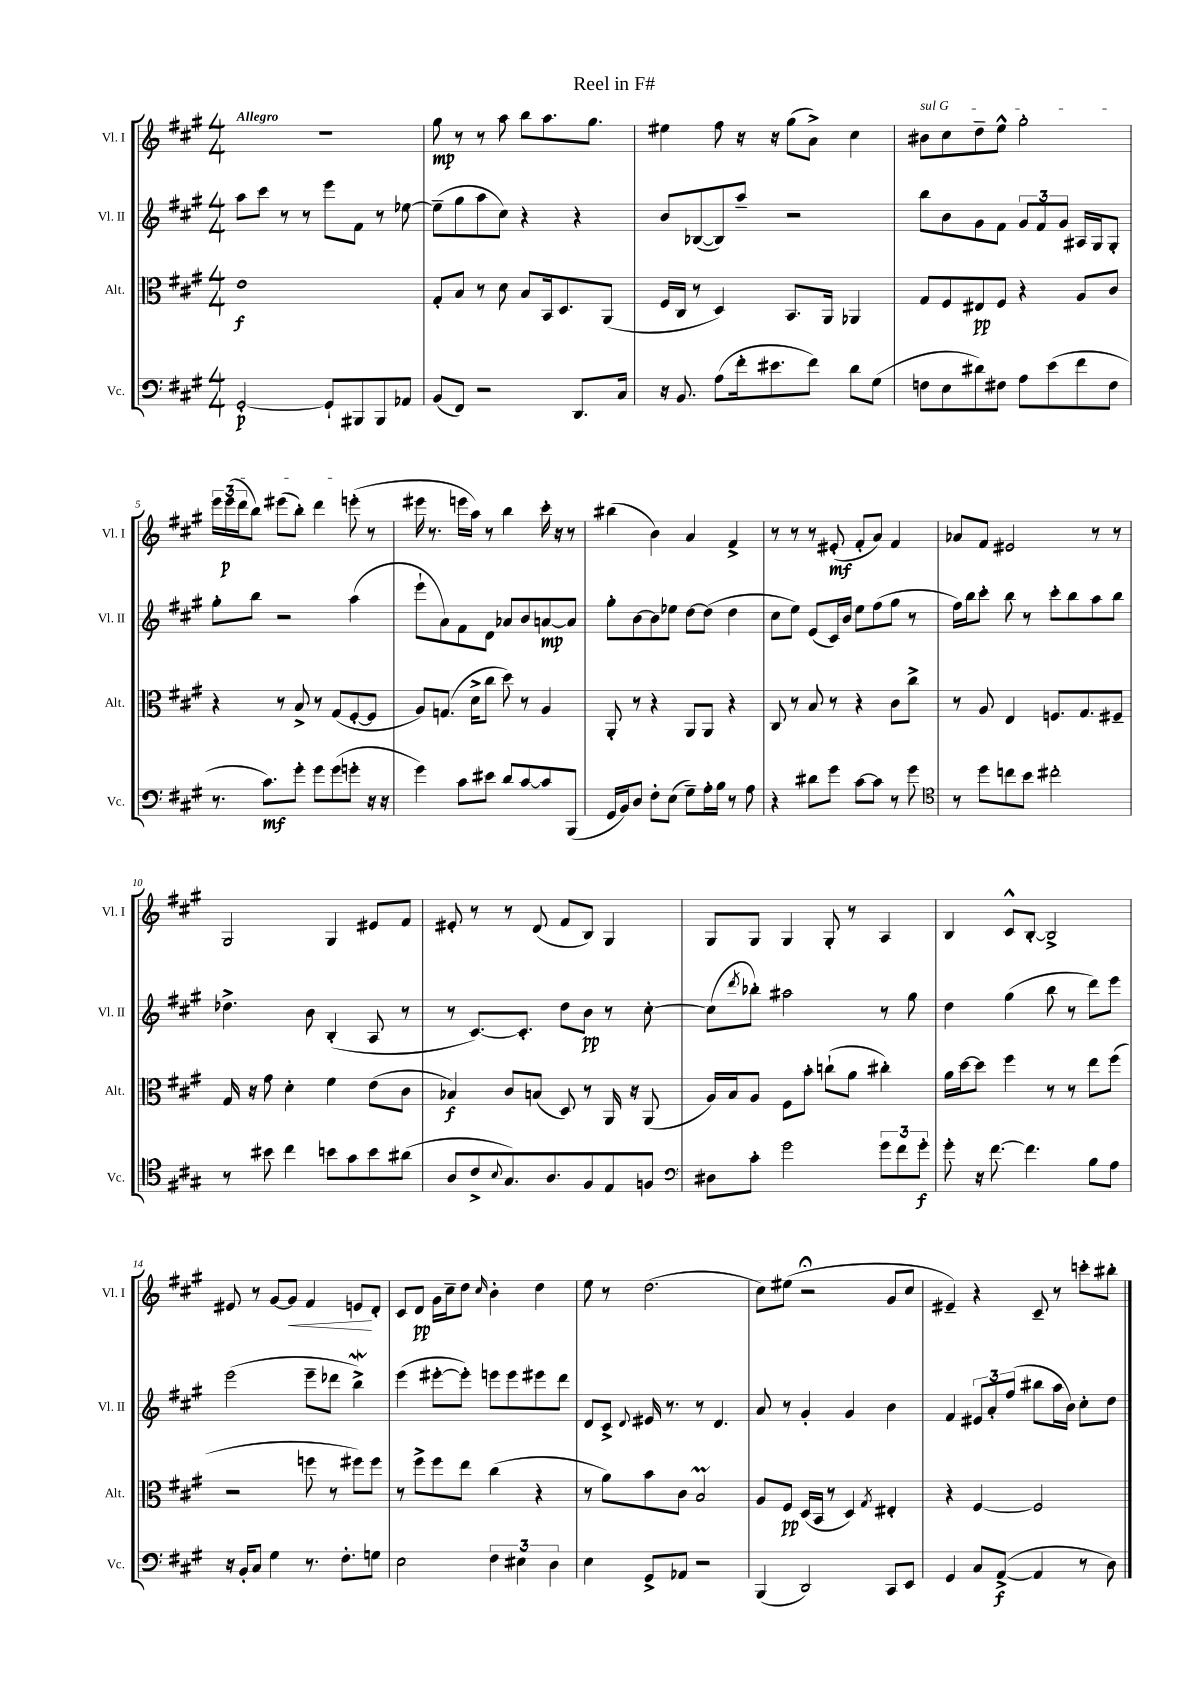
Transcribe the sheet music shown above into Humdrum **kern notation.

**kern	**kern	**kern	**kern
*staff4	*staff3	*staff2	*staff1
*clefF4	*clefC3	*clefG2	*clefG2
*k[f#c#g#]	*k[f#c#g#]	*k[f#c#g#]	*k[f#c#g#]
*M4/4	*M4/4	*M4/4	*M4/4
[2GG#'	1e	8aa	1r
.	.	8ccc#	.
.	.	8r	.
.	.	8r	.
8GG#`]	.	8eee	.
8BBB#	.	8f#	.
8BBB#	.	8r	.
8AA-	.	[8ee-	.
=	=	=	=
(8BB	8G#'	(8ee-~]	8gg#
8FF#)	8B	8gg#	8r
2r	8r	8aa	8r
.	8d	8cc#)	8aa
.	8B	4r	8bb
.	16BB	.	8.aa
.	8.D	.	.
8.DD	.	4r	.
.	.	.	8.gg#
.	(8AA	.	.
16C#	.	.	.
=	=	=	=
16r	16F#	8b	4ee#
8.BB	16C#	.	.
.	8r	([8B-	.
(8A	4D)	8B-])	8ff#
16f#'	.	8aa~	16r
8.e#	.	.	16r
.	8.BB	2r	(8gg#
8f#)	.	.	8a^)
.	16AA	.	.
8d	4AA-	.	4cc#
(8G#	.	.	.
=	=	=	=
8F	8G#	8bb	8b#
8E	8F#	8b	8cc#
8d#)	8E#	8g#	8dd~
8F#	8F#	8f#	8ee^^
8A	4r	12g#	2gg#'
.	.	12f#	.
(8e	.	.	.
.	.	12g#	.
8f#	8A	16A#	.
.	.	16G#	.
8F#	8c#	8G#'	.
=	=	=	=
8.r	4r	8gg#'	24eee
.	.	.	(24eee
.	.	.	24ddd
.	.	8bb	8bb)
8.c#)	.	.	.
.	8r	2r	(8eee#
8g#'	8B^	.	8bb')
8g#	8r	.	4ddd
(8g#	(8G#	.	.
8g'	[8F#'	(4aa	(8eee'
16r	8F#]	.	8r
16r	.	.	.
=	=	=	=
4g#)	8A)	8eee`	16eee#
.	.	.	8.r
.	(8.G	8a)	.
8c#	.	8f#	16eee
.	16d^	.	16aa)
8e#	8cc#	8d	8r
8d	8dd)	8a-	4bb
[8c#	8r	8b	.
8c#]	4A	[8a	16ccc#'
.	.	.	16r
(8BBB	.	8a]	8r
=	=	=	=
16GG#	8AA'	8gg#'	(4bb#
16BB)	.	.	.
8D	8r	[8b	.
8F#'	4r	8b]	4b)
(8E	.	8ee-	.
8G#~)	8AA	[8dd	4a
16A'	8AA	(8dd]	.
16B	.	.	.
8r	4r	4dd	4f#^
8A	.	.	.
=	=	=	=
4r	8C#	8cc#	8r
.	8r	8ee)	8r
8d#	8B	(8e	8r
8g#	8r	16c#)	(8e#'
.	.	16b	.
[8c#	4r	8ee	8f#'
8c#]	.	(8ff#	8a)
8r	8c#	8gg#	4f#
8g#	8cc#^	8r	.
=	=	=	=
*clefC4	*	*	*
8r	8r	16ff#)	8a-
.	.	16bb	.
8dd	8A	8ccc#'	8f#
8cc	4E	8bb	2e#
8b	.	8r	.
2cc#'	8.F	8ccc#'	.
.	.	8bb	.
.	8.G#	.	.
.	.	8aa	8r
.	8F#~	8bb	8r
=	=	=	=
8r	16G#	4.dd-^	2G#
.	16r	.	.
8b#	8g#	.	.
4cc#	4d'	.	.
.	.	8b	.
8b	4f#	(4B'	4G#
8g#	.	.	.
8b	(8e	8A	8e#
(8a#	8c#	8r	8f#
=	=	=	=
8A	4B-)	8r	8e#'
8c#^	.	[8.c#)	8r
8qqB	.	.	.
8.G#)	8c#	.	8r
.	.	8.c#']	.
.	(8B	.	(8d
8.A	.	.	.
.	8D)	8dd	8f#
8F#	8r	8b	8B)
8E	16AA	8r	4G#
.	16r	.	.
8F	(8AA	[8cc#'	.
=	=	=	=
*clefF4	*	*	*
8D#	16A)	(8cc#]	8G#
.	16B	.	.
.	.	8qddd	.
8c#'	8A	8bb-')	8G#
2g#	8F#	2aa#	4G#
.	8b'	.	.
.	(8cc`	.	8G#'
.	8a	.	8r
12g#	4cc#')	8r	4A
12f#	.	.	.
.	.	8gg#	.
12g#'	.	.	.
=	=	=	=
8g#'	16a	4dd	4B
.	[16dd	.	.
16r	8dd]	.	.
[8.f#	.	.	.
.	4ff#	(4gg#	8c#^^
4.f#]	.	.	[8B'
.	8r	8bb	2B^]
.	8r	8r	.
8B	8ee	8ddd)	.
8A	(8ff#	8eee	.
=	=	=	=
16r	2r	(2eee	8e#
16BB'	.	.	.
8C#	.	.	8r
4G#	.	.	[8g#
.	.	.	8g#]
8.r	8ff	8eee~	4f#
.	8r	8ddd-	.
8.F#'	.	.	.
.	8ff#)	4bb^)	8e
8G	8ff#	.	8d'
=	=	=	=
2E	8r	(4eee	8c#
.	8ff#^	.	8d
.	8ff#	[8eee#'	16g#
.	.	.	16cc#~
.	8ee	8eee#'])	8dd
.	.	.	16qqcc#
6F#	(4cc#	8eee	4b'
.	.	8eee	.
6E#	.	.	.
.	4r	8eee#	4dd
6D	.	.	.
.	.	8ddd	.
=	=	=	=
4E	8r	8d	8ee
.	8a)	8c#^	8r
.	.	8qqd	.
8GG#^	8b	16e#	(2.dd
.	.	8.r	.
8AA-	8c#	.	.
2r	2B	8r	.
.	.	4.d	.
=	=	=	=
(4BBB	8A	8a	8cc#)
.	8F#	8r	(8ee#
2DD)	(16D	4g#'	2r;
.	16BB	.	.
.	8r	.	.
.	4D)	4g#	.
.	8qG#	.	.
8CC#	4E#'	4b	8g#
8EE	.	.	8cc#
=	=	=	=
4GG#	4r	4f#	4e#~)
8C#	[4F#	12e#	4r
.	.	12a'	.
([8AA^	.	.	.
.	.	(12ff#	.
4AA]	2F#]	8bb#	8c#~
.	.	16aa	8r
.	.	16b)	.
8r	.	8cc#'	8ccc'
8D)	.	8dd	8bb#'
==	==	==	==
*-	*-	*-	*-
